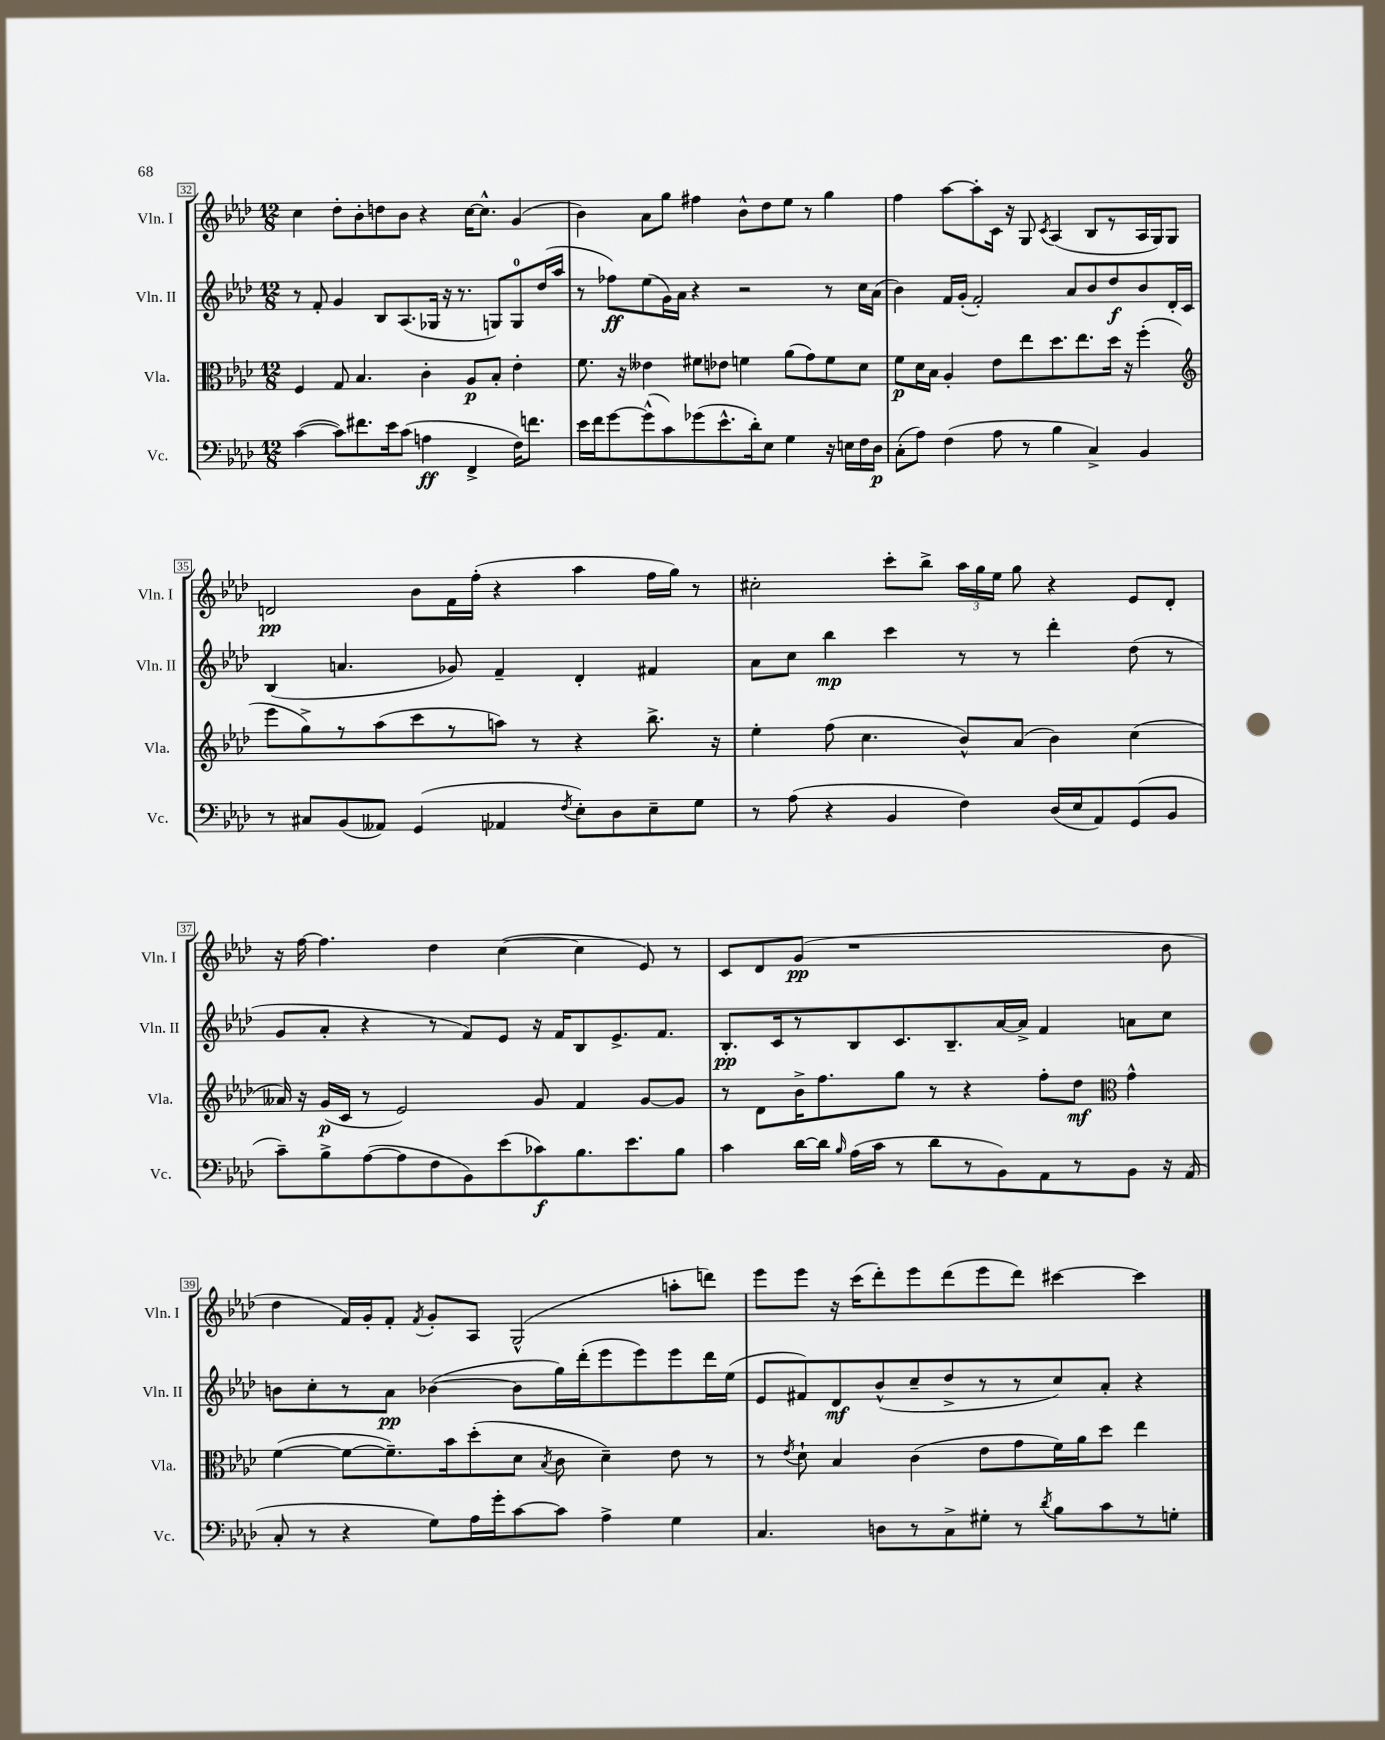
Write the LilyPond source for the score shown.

<<
\new StaffGroup <<
\new Staff = "s0" \with { instrumentName = "Vln. I" shortInstrumentName = "Vln. I" } {
    \clef treble \key aes \major \numericTimeSignature \time 12/8
    \autoBeamOff c''4 des''8[-. bes'8-. d''8 bes'8] r4 c''16[~ c''8.]-^ g'4( |
    bes'4) aes'8[ g''8] fis''4 bes'8[-^ des''8 ees''8] r8 g''4 |
    f''4 aes''8[~ aes''8-. c'16] r16 g8 \acciaccatura { c'8 } aes4( bes8[ r8 aes16 g16) g8] |
    d'2\pp bes'8[ f'16 f''16]-.( r4 aes''4 f''16[ g''16]) r8 |
    cis''2-. c'''8[-. bes''8]-> \tuplet 3/2 { aes''16[ g''16 ees''16] } g''8 r4 ees'8[ des'8]-. |
    r16 f''16~ f''4. des''4 c''4~( c''4 ees'8) r8 |
    c'8[ des'8 g'8]\pp( r1 bes'8 |
    des''4 f'16[) g'16-. f'8]-. \acciaccatura { f'8 } g'8[-. aes8] g2-^( a''8[-. d'''8]) |
    ees'''8[ ees'''8] r16 c'''16[( des'''8-.) ees'''8 des'''8( ees'''8 des'''8]) cis'''4~ cis'''4 \bar "|." |
}
\new Staff = "s1" \with { instrumentName = "Vln. II" shortInstrumentName = "Vln. II" } {
    \clef treble \key aes \major \numericTimeSignature \time 12/8
    \autoBeamOff r8 f'8-. g'4 bes8[ aes8.( ges16] r16 r8. g8[) g8-0 des''16( aes''16] |
    r8 fes''8[\ff) ees''8( g'16) aes'16] r4 r2 r8 c''16[ aes'16]( |
    bes'4) f'16[ g'16]-.( f'2-.) aes'8[ bes'8 des''8\f bes'8 des'16-. c'16] |
    bes4( a'4. ges'8) f'4-- des'4-. fis'4 |
    aes'8[ c''8] bes''4\mp c'''4 r8 r8 des'''4-. des''8( r8 |
    g'8[ aes'8]-. r4 r8 f'8[) ees'8] r16 f'16[ bes8 ees'8.-> f'8.] |
    bes8.[-.\pp c'16 r8 bes8 c'8. bes8.-- aes'16~ aes'16]-> f'4 a'8[ c''8] |
    b'8[ c''8-. r8 aes'8]\pp bes'4~( bes'8[ g''16) des'''16-.( ees'''8 ees'''8) ees'''8 des'''16 ees''16]( |
    ees'8[ fis'8) des'8\mf bes'8-^( c''8-- des''8-> r8 r8 c''8) aes'8]-. r4 \bar "|." |
}
\new Staff = "s2" \with { instrumentName = "Vla." shortInstrumentName = "Vla." } {
    \clef alto \key aes \major \numericTimeSignature \time 12/8
    \autoBeamOff f4 g8 bes4. c'4-. aes8[\p bes8]-. ees'4-. |
    f'8. r16 eeses'4 fis'8[ ees'8] f'4 aes'8[( g'8) f'8 des'8] |
    f'8[\p des'16 bes16] aes4-. ees'8[ ees''8 des''8. ees''8. des''16] r16 f''4-.( |
    \clef treble ees'''8[ g''8->) r8 aes''8( c'''8 r8 a''8]) r8 r4 bes''8.-> r16 |
    ees''4-. f''8( c''4. bes'8[-^) aes'8]( bes'4) c''4( |
    aeses'16) r16 g'16[\p( c'16] r8 ees'2) g'8 f'4 g'8[~ g'8] |
    r8 des'8[ bes'16-> f''8. g''8] r8 r4 f''8[-. des''8]\mf \clef alto g'4-^ |
    f'4~( f'8[~ f'8.--) bes'16 des''8-.( des'8] \acciaccatura { bes8 } c'8 des'4--) ees'8 r8 |
    r8 \acciaccatura { ees'8 } des'8-! bes4 c'4( ees'8[ g'8 f'16) aes'16 des''8] ees''4 \bar "|." |
}
\new Staff = "s3" \with { instrumentName = "Vc." shortInstrumentName = "Vc." } {
    \clef bass \key aes \major \numericTimeSignature \time 12/8
    \autoBeamOff c'4~( c'8[) fis'8. ees'16 c'8]( a4\ff f,4-> f16[) f'8.] |
    ees'16[ f'16 g'8~ g'8-^( c'8) ges'8( ees'8.-^ des'16-.) ees8] g4 r16 e16[ f16 des16]\p |
    c8[-.( aes8]) f4( aes8 r8 bes4 c4->) bes,4 |
    r8 cis8[ bes,8( aeses,8]) g,4( aes,4 \acciaccatura { f8 } ees8[-.) des8 ees8-- g8] |
    r8 aes8( r4 bes,4 f4) des16[( ees16 aes,8) g,8( bes,8] |
    c'8[--) bes8-> aes8~( aes8 f8 bes,8) ees'8( ces'8\f) bes8. ees'8. bes8] |
    c'4 des'16[~ des'16] \grace { bes16 } aes16[( c'16] r8 des'8[ r8 bes,8) aes,8 r8 bes,8] r16 aes,16( |
    c8-. r8 r4 g8[) aes16 g'16-. c'8~ c'8] aes4-> g4 |
    c4. d8[ r8 c8-> gis8]-. r8 \acciaccatura { des'8 } bes8[ c'8 r8 g8]-. \bar "|." |
}
>>
>>
\layout { \context { \Score currentBarNumber = #32 \override BarNumber.stencil = #(make-stencil-boxer 0.1 0.3 ly:text-interface::print) } }
